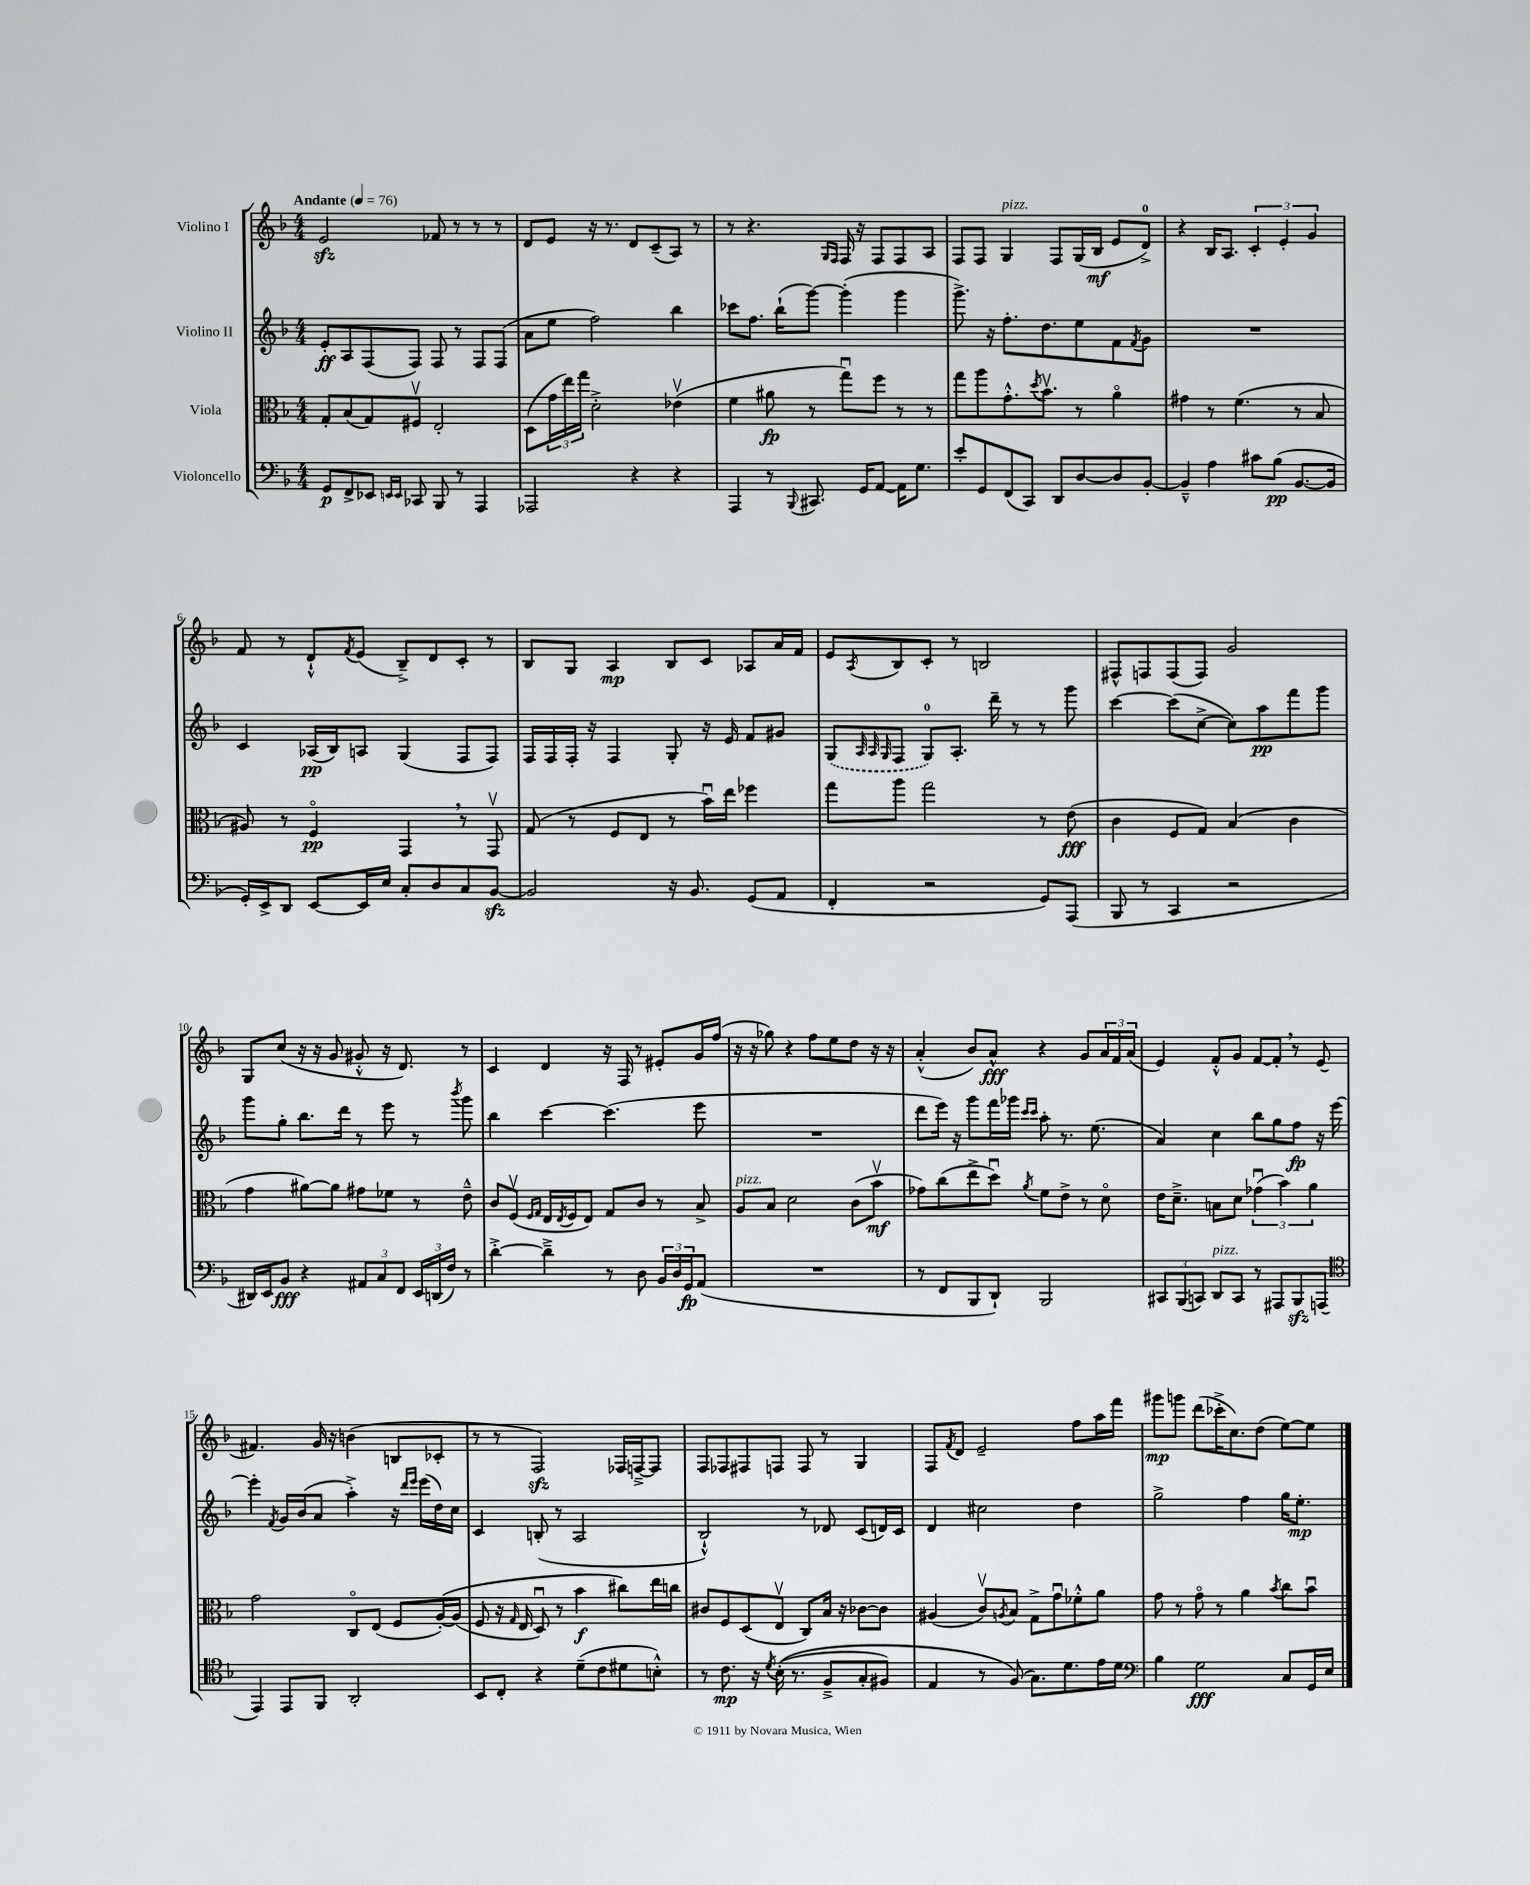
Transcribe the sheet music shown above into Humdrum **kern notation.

**kern	**dynam	**kern	**dynam	**kern	**dynam	**kern	**dynam
*part4	*part4	*part3	*part3	*part2	*part2	*part1	*part1
*staff4	*staff4	*staff3	*staff3	*staff2	*staff2	*staff1	*staff1
*I"Violoncello	*	*I"Viola	*	*I"Violino II	*	*I"Violino I	*
*clefF4	*	*clefC3	*	*clefG2	*	*clefG2	*
*k[b-]	*	*k[b-]	*	*k[b-]	*	*k[b-]	*
*M4/4	*	*M4/4	*	*M4/4	*	*M4/4	*
*MM76	*	*MM76	*	*MM76	*	*MM76	*
=1	=1	=1	=1	=1	=1	=1	=1
!	!	!	!	!	!	!LO:TX:a:B:t=Andante	!
8GG/L	p	8G'/L	.	8e'/L	ff	2ezz/	.
8FF^/	.	(8B-/	.	8A/	.	.	.
8EE-X/J	.	8G/)	.	(8F/	.	.	.
16qqEEn/LL	.	.	.	.	.	.	.
16qqEE/JJ	.	.	.	.	.	.	.
8CC-X/	.	8F#Xv/J	.	8F/J)	.	.	.
8BBB-/	.	2E'/	.	8F/	.	8f-X/	.
8r	.	.	.	8r	.	8r	.
4AAA/	.	.	.	8F/L	.	8r	.
.	.	.	.	(8F/J	.	8r	.
=2	=2	=2	=2	=2	=2	=2	=2
2AAA-X/	.	(8D\L	.	8a\L	.	8d/L	.
.	.	24g\L	.	8ee\J	.	8e/J	.
.	.	24ee\)	.	.	.	.	.
.	.	24gg\JJ	.	.	.	.	.
.	.	2d'^\	.	2ff\)	.	16r	.
.	.	.	.	.	.	8.r	.
4r	.	.	.	.	.	8d/L	.
.	.	.	.	.	.	(8c~/	.
4r	.	(4e-Xv\	.	4bb-\	.	8A/J)	.
.	.	.	.	.	.	8r	.
=3	=3	=3	=3	=3	=3	=3	=3
4AAA/	.	4f\	.	8ccc-X\L	.	8r	.
.	.	.	.	8.ff\J	.	4.r	.
8r	.	8a#X\	fp	.	.	.	.
.	.	.	.	(16bb-`\KL	.	.	.
8qqBBB-/	.	.	.	.	.	.	.
8.CC#X/	.	8r	.	[8ggg\J)	.	.	.
.	.	.	.	.	.	16qqG/LL	.
.	.	.	.	.	.	16qqF/JJ	.
.	.	8ggu\L)	.	(4ggg'\]	.	16F/	.
16GG/KL	.	.	.	.	.	16r	.
[8AA/J	.	8ff\J	.	.	.	8F/L	.
16AA\KL]	.	8r	.	4ggg\	.	8F/	.
8.G\J	.	.	.	.	.	.	.
.	.	8r	.	.	.	8A/J	.
=4	=4	=4	=4	=4	=4	=4	=4
8e'/L	.	8gg\L	.	8.ggg^\)	.	8F/L	.
8GG/	.	8aa\	.	.	.	8F/J	.
.	.	.	.	16r	.	.	.
!	!	!	!	!	!	!LO:TX:a:i:t=pizz.	!
(8FF/	.	8.g'^^\	.	8.ff'\L	.	4G/	.
8CC/J)	.	.	.	.	.	.	.
.	.	8qdd/	.	.	.	.	.
.	.	8.b-v\J	.	8.dd\	.	.	.
8DD/L	.	.	.	.	.	8F/L	.
[8D/	.	8r	.	8ee\	.	(16G/L	.
.	.	.	.	.	.	16B-/JJ	mf
8D/]	.	4a\	.	8f\	.	8e/L	.
.	.	.	.	8qf/	.	.	.
[8BB-'/J	.	.	.	8g\J	.	8d^/J)	.
=5	=5	=5	=5	=5	=5	=5	=5
4BB-~^^/]	.	4g#X\	.	1r	.	4r	.
4A\	.	8r	.	.	.	16B-/KL	.
.	.	.	.	.	.	8.A/J	.
.	.	(4.f\	.	.	.	.	.
8c#X\L	.	.	.	.	.	6c'/	.
(8B-\J	pp	.	.	.	.	.	.
.	.	.	.	.	.	6e'/	.
[8.BB-/L	.	8r	.	.	.	.	.
.	.	.	.	.	.	6g/	.
.	.	8B-/	.	.	.	.	.
16BB-/Jk]	.	.	.	.	.	.	.
!!LO:LB:g=z
=6	=6	=6	=6	=6	=6	=6	=6
16GG'/LL)	.	8A#X/)	.	4c/	.	8f/	.
16EE^/J	.	.	.	.	.	.	.
8DD/J	.	8r	.	.	.	8r	.
[8EE/L	.	4F/	pp	(16A-X/LL	pp	8d`^^/L	.
.	.	.	.	16B-/J)	.	.	.
.	.	.	.	.	.	8qf/	.
16EE/L]	.	.	.	8An/J	.	(8e/J	.
16E/JJ	.	.	.	.	.	.	.
8C'/L	.	4GG,/	.	(4G/	.	8B-~^/L)	.
8D/	.	.	.	.	.	8d/	.
8C/	.	8r	.	8F/L	.	8c'/J	.
[8BB-zz/J	.	8GGv/	.	8F/J)	.	8r	.
=7	=7	=7	=7	=7	=7	=7	=7
2BB-/]	.	(8G/	.	16F/LL	.	8B-/L	.
.	.	.	.	16F/	.	.	.
.	.	8r	.	16F'/JJ	.	8G/J	.
.	.	.	.	16r	.	.	.
.	.	8F/L	.	4F/	.	4A/	mp
.	.	8E/J	.	.	.	.	.
16r	.	8r	.	8G'/	.	8B-/L	.
8.BB-/	.	.	.	.	.	.	.
.	.	16b-u\LL)	.	16r	.	8c/J	.
.	.	16ee\JJ	.	16e/	.	.	.
(8GG/L	.	4ff-X\	.	8f/L	.	8A-X/L	.
8AA/J	.	.	.	8g#X/J	.	16a/L	.
.	.	.	.	.	.	16f/JJ	.
=8	=8	=8	=8	=8	=8	=8	=8
4FF'/	.	8gg\L	.	(8G/L	.	8e/L	.
.	.	.	.	32qqA/	.	.	.
.	.	.	.	32qqA/	.	.	.
.	.	.	.	32qqG/	.	8qA/	.
.	.	8aa\J	.	8F/J	.	8B-/	.
2r	.	2gg\	.	8G/L)	.	8c'/J	.
.	.	.	.	8.A'/J	.	8r	.
.	.	.	.	.	.	2Bn/	.
.	.	.	.	16ddd~\	.	.	.
.	.	.	.	8r	.	.	.
8GG/L)	.	8r	.	8r	.	.	.
(8AAA/J	.	(8e\	fff	8ggg\	.	.	.
=9	=9	=9	=9	=9	=9	=9	=9
8BBB-/	.	4c\	.	[4ccc\	.	8F#X^^/L	.
8r	.	.	.	.	.	8Fn/	.
4CC/	.	8F/L	.	(8ccc\L]	.	(8F/	.
.	.	8G/J)	.	[8cc^\J	.	8F/J)	.
2r	.	(4B-/	.	8cc\L])	.	2g/	.
.	.	.	.	8aa\	pp	.	.
.	.	4c\	.	8fff\	.	.	.
.	.	.	.	8ggg\J	.	.	.
!!LO:LB:g=z
=10	=10	=10	=10	=10	=10	=10	=10
16DD#X/LL)	.	4g\	.	8ggg\L	.	8G/L	.
16EE/J	.	.	.	.	.	.	.
8BB-/J	fff	.	.	8gg'\J	.	(8cc/J	.
4r	.	[8a#X\L)	.	8.bb-\L	.	16r	.
.	.	.	.	.	.	16r	.
.	.	8a#\J]	.	.	.	8g/	.
.	.	.	.	16ddd\Jk	.	.	.
12AA#X/L	.	8g#X\L	.	8r	.	8g#X'^^/	.
12C/	.	.	.	.	.	.	.
.	.	8f-X\J	.	8eee\	.	16r	.
12FF/J	.	.	.	.	.	.	.
.	.	.	.	.	.	8.d/)	.
24EE/LL	.	8r	.	8r	.	.	.
(24DDn/	.	.	.	.	.	.	.
24F/JJ)	.	.	.	.	.	.	.
.	.	.	.	8qbbb-/	.	.	.
8r	.	8e~^^\	.	8ggg\	.	8r	.
=11	=11	=11	=11	=11	=11	=11	=11
[4d'^\	.	8c/L	.	4bb-\	.	4c/	.
.	.	(8Fv/J	.	.	.	.	.
.	.	16qqF/LL	.	.	.	.	.
.	.	16qqG/JJ	.	.	.	.	.
4d~^\]	.	16E/LL	.	[4ccc\	.	4d/	.
.	.	8qE/	.	.	.	.	.
.	.	16F/J	.	.	.	.	.
.	.	8E/J)	.	.	.	.	.
8r	.	8G/L	.	(4.ccc\]	.	16r	.
.	.	.	.	.	.	16F/	.
8D\	.	8c/J	.	.	.	8r	.
24BB-/LL	.	8r	.	.	.	8e#X'/L	.
24D/	.	.	.	.	.	.	.
24GG/J	fp	.	.	.	.	.	.
(8AA/J	.	8B-^/	.	8eee\	.	16g/L	.
.	.	.	.	.	.	(16ff/JJ	.
=12	=12	=12	=12	=12	=12	=12	=12
!	!	!LO:TX:a:i:t=pizz.	!	!	!	!	!
1r	.	8A/L	.	1r	.	16r	.
.	.	.	.	.	.	16r	.
.	.	8B-/J	.	.	.	8gg-X\)	.
.	.	2d\	.	.	.	4r	.
.	.	.	.	.	.	8ff\L	.
.	.	.	.	.	.	8ee\	.
.	.	(8c\L	.	.	.	8dd\J	.
.	.	8b-v\J	mf	.	.	16r	.
.	.	.	.	.	.	16r	.
=13	=13	=13	=13	=13	=13	=13	=13
8r	.	8g-X\L)	.	8ddd\L	.	(4a'^^/	.
8FF/L	.	(8cc\	.	16eee\Jk)	.	.	.
.	.	.	.	16r	.	.	.
8BBB-/	.	8ee^\	.	8ggg\L	.	8b-/L)	.
8DD`/J)	.	8ddu\J)	.	16fff\L	.	8a^^/J	fff
.	.	.	.	16ggg-X\JJ	.	.	.
.	.	.	.	16qqccc/LL	.	.	.
.	.	8qa/	.	16qqccc/JJ	.	.	.
2BBB-/	.	8f\L	.	8aa'\	.	4r	.
.	.	8e^\J	.	8.r	.	.	.
.	.	8r	.	.	.	8g/L	.
.	.	.	.	(8.ee\	.	.	.
.	.	8d\	.	.	.	24a/L	.
.	.	.	.	.	.	24f/	.
.	.	.	.	.	.	(24a/JJ	.
=14	=14	=14	=14	=14	=14	=14	=14
12CC#X/L	.	16e\KL	.	4a/)	.	4e/)	.
.	.	8.d~^\J	.	.	.	.	.
(12BBB-/	.	.	.	.	.	.	.
12CCn/J)	.	.	.	.	.	.	.
!LO:TX:a:i:t=pizz.	!	!	!	!	!	!	!
8DD/L	.	8Bn\L	.	4cc\	.	8f'^^/L	.
8CC/J	.	8d\J	.	.	.	8g/J	.
8r	.	(6g-Xu\	.	8bb-\L	.	[8f/L	.
8AAA#X/L	.	.	.	8gg\	.	8f',/J]	.
.	.	6b-\)	.	.	.	.	.
8BBB-zz/	.	.	.	8ff\J	fp	8r	.
.	.	6a\	.	.	.	.	.
(8AAAn/J	.	.	.	16r	.	(8e/	.
.	.	.	.	[16eee\	.	.	.
!!LO:LB:g=z
=15	=15	=15	=15	=15	=15	=15	=15
*clefC4	*	*	*	*	*	*	*
4EE/)	.	2g\	.	4eee'\]	.	4.f#X/)	.
.	.	.	.	8qf/	.	.	.
8EE/L	.	.	.	16g/LL	.	.	.
.	.	.	.	(16b-/J	.	.	.
8FF/J	.	.	.	8a/J	.	16g/	.
.	.	.	.	.	.	16r	.
2AA'/	.	8C/L	.	4aa'^\)	.	(4bn\	.
.	.	(8E/J	.	.	.	.	.
.	.	8F/L	.	16r	.	8Bn/L	.
.	.	.	.	16qqddd/LL	.	.	.
.	.	.	.	16qqeee/JJ	.	.	.
.	.	.	.	(16eee\LL	.	.	.
.	.	([16A'/L)	.	16dd\)	.	8c-X'/J	.
.	.	(16A/JJ]	.	16cc\JJ	.	.	.
=16	=16	=16	=16	=16	=16	=16	=16
8BB-/L	.	8F/	.	4c/	.	8r	.
8C'/J	.	16r	.	.	.	8r	.
.	.	16qqG/	.	.	.	.	.
.	.	16E/	.	.	.	.	.
4r	.	8Du/)	.	(8Bn'/	.	2Fzz/)	.
.	.	8r	.	8r	.	.	.
(8d~\L	.	4b-\	f	2A/	.	.	.
8c\	.	.	.	.	.	.	.
8d#X\	.	8cc#X\L)	.	.	.	16F-X/LL	.
.	.	.	.	.	.	[16Fn~^/J	.
8Bn'^^\J)	.	16ee\L	.	.	.	8F/J]	.
.	.	16ccn\JJ	.	.	.	.	.
=17	=17	=17	=17	=17	=17	=17	=17
8r	.	8c#X/L	.	2B-`^^/)	.	8F/L	.
8.c\	mp	8F/	.	.	.	8F-X/	.
.	.	(8D/	.	.	.	8F#X/	.
16r	.	.	.	.	.	.	.
8qd/	.	.	.	.	.	.	.
((16B-'\	.	8Ev/J	.	.	.	8Fn/J	.
8.r	.	.	.	.	.	.	.
.	.	8C/L)	.	8r	.	8F/	.
8F~^/L	.	16B-/Jk	.	8d-X/	.	8r	.
.	.	16r	.	.	.	.	.
8G'/	.	[8c-X\L	.	(8c/L	.	4G/	.
8F#X/J)	.	8c-\J]	.	16dn/L)	.	.	.
.	.	.	.	16c/JJ	.	.	.
=18	=18	=18	=18	=18	=18	=18	=18
4E/	.	(4A#X/	.	4d/	.	8F/L	.
.	.	.	.	.	.	8qf/	.
.	.	.	.	.	.	8d/J	.
8r	.	8cv/L)	.	2cc#X\	.	2e~/	.
.	.	8qAn/	.	.	.	.	.
(8F/)	.	8B-/J	.	.	.	.	.
8.G\L)	.	8G^\L	.	.	.	.	.
.	.	8gu\	.	.	.	.	.
8.d\	.	.	.	.	.	.	.
.	.	8f-X'^^\	.	4dd\	.	8ff\L	.
16e\L	.	8a\J	.	.	.	16aa\L	.
16d\JJ	.	.	.	.	.	16fff\JJ	.
=19	=19	=19	=19	=19	=19	=19	=19
*clefF4	*	*	*	*	*	*	*
4B-\	.	8g\	.	2gg^\	.	8ggg#X\L	mp
.	.	8r	.	.	.	8gggn\J	.
2G\	fff	8g\	.	.	.	(8ddd\L	.
.	.	8r	.	.	.	16ccc-X'^\K	.
.	.	.	.	.	.	8.cc\)	.
.	.	4a\	.	4ff\	.	.	.
.	.	.	.	.	.	(8dd\J	.
.	.	8qb-/	.	.	.	.	.
8C/L	.	8cc\L	.	16gg\KL	.	[8ee\L)	.
.	.	.	.	8.ee'\J	mp	.	.
16GG/L	.	8b-u\J	.	.	.	8ee\J]	.
16E/JJ	.	.	.	.	.	.	.
==	==	==	==	==	==	==	==
*-	*-	*-	*-	*-	*-	*-	*-
